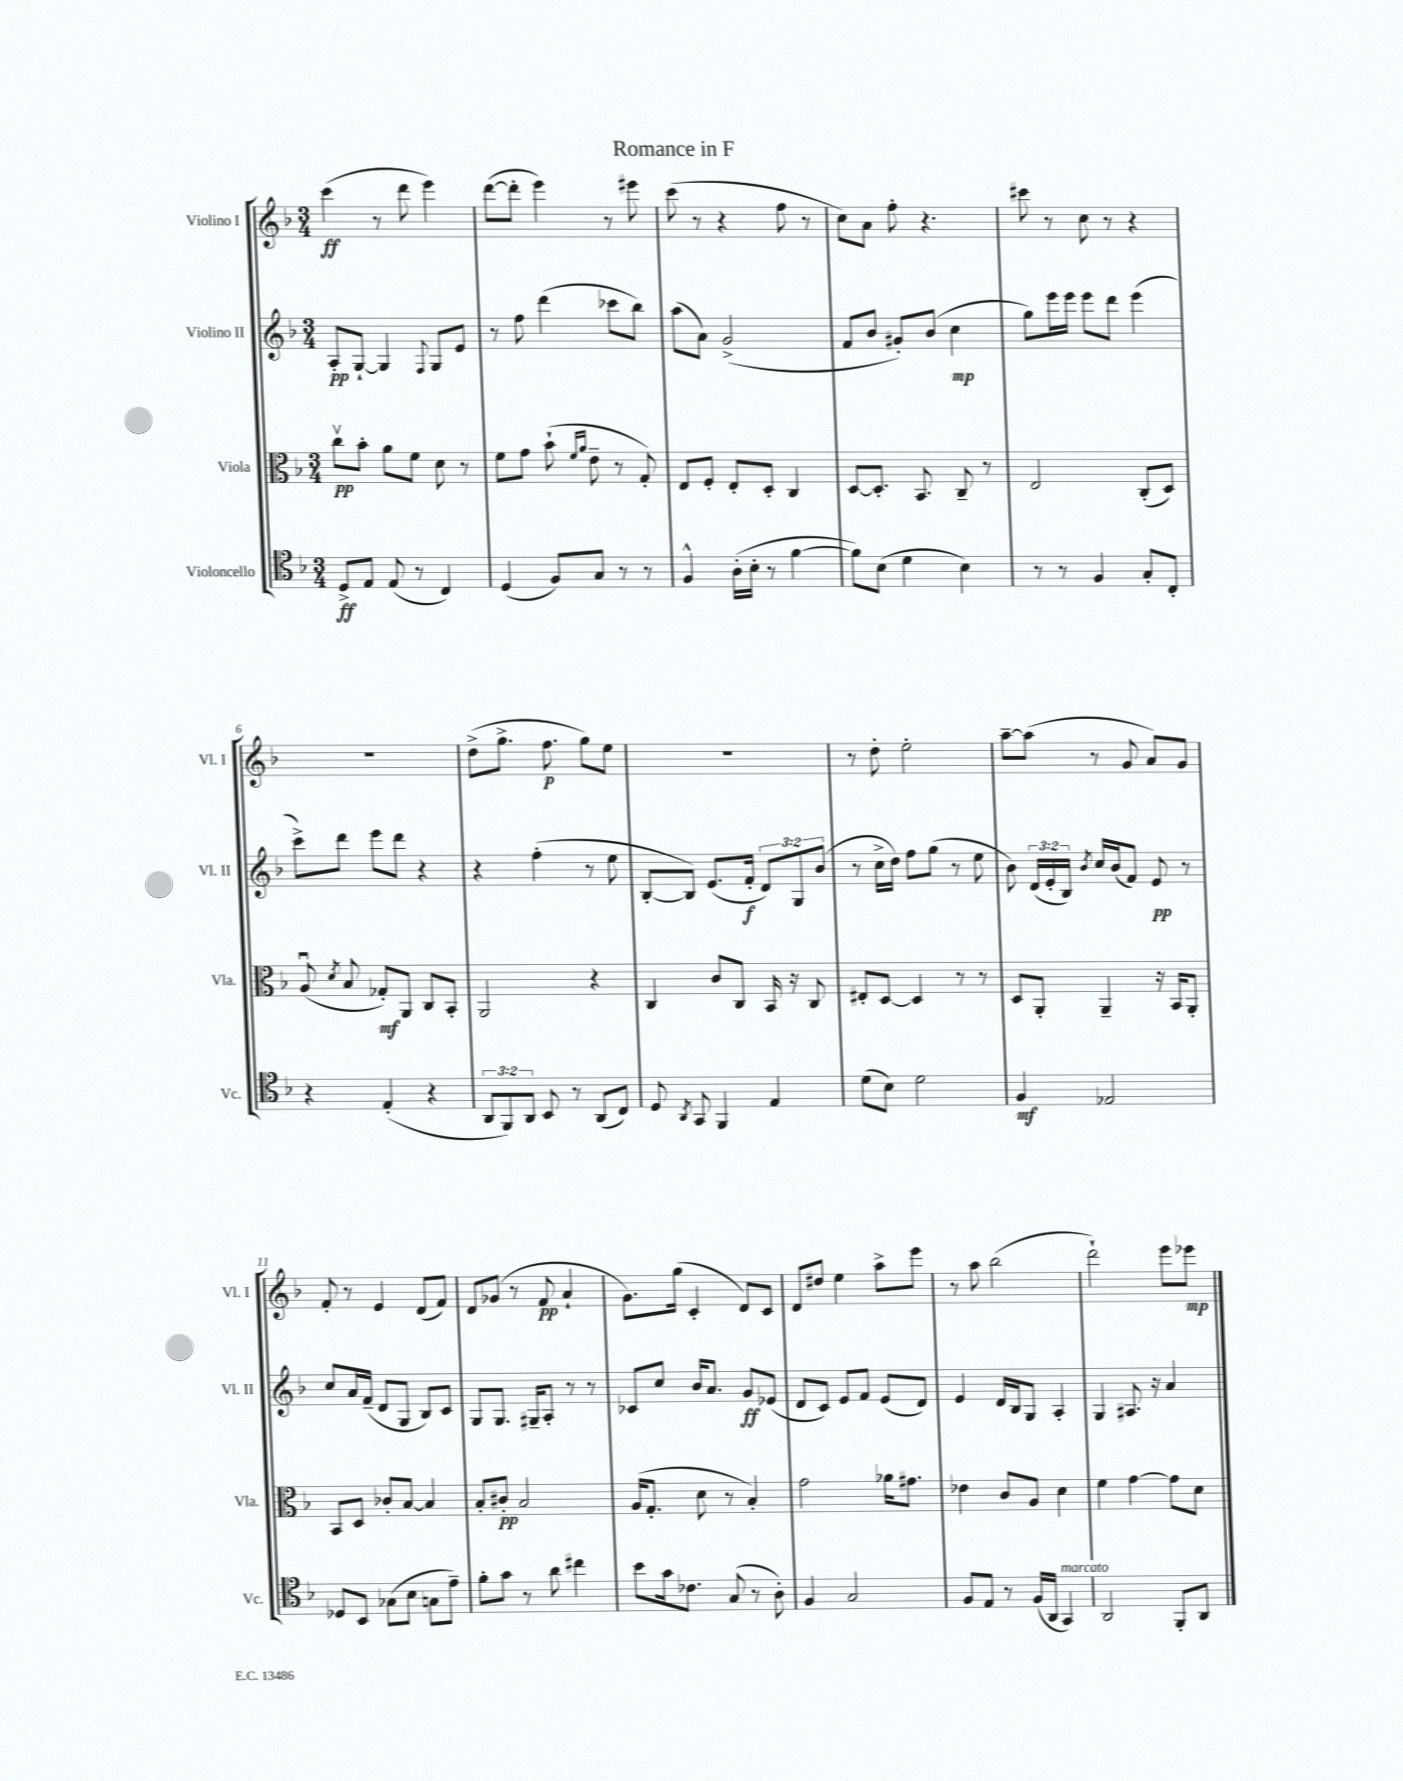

**kern	**kern	**kern	**kern
*staff4	*staff3	*staff2	*staff1
*clefC4	*clefC3	*clefG2	*clefG2
*k[b-]	*k[b-]	*k[b-]	*k[b-]
*M3/4	*M3/4	*M3/4	*M3/4
8D^	8ccv	8A'	(4ccc
8E	8b-'	[8G`	.
(8E	8a	4G]	8r
8r	8f	.	8ddd
.	.	8qqF	.
4C)	8d	8G	4eee)
.	8r	8e	.
=	=	=	=
(4D	8f	8r	([8ddd
.	8g	8ff	8ddd']
8F)	(8b-`	(4ddd	4eee)
.	16qqf	.	.
.	16qqa	.	.
8G	8e~	.	.
8r	8r	8ccc-	8r
8r	8G')	8bb-)	8eee#
=	=	=	=
4F^^	8E	(8aa	(8ccc
.	8F'	8a)	8r
(16A'	8E'	(2g^	4r
16B-'	.	.	.
8r	8D'	.	.
[4f	4C	.	8ff
.	.	.	8r
=	=	=	=
8f])	[8D	8f	8cc)
(8B-	8.D']	8b-	8a
4d	.	8g#')	8ff'
.	8.BB-	.	.
.	.	(8b-	4.r
4B-)	8C~	4cc	.
.	8r	.	.
=	=	=	=
8r	2E	8gg)	8ccc#
8r	.	16eee	8r
.	.	16eee	.
4F	.	8eee	8cc
.	.	8ddd	8r
8G'	(8C'	(4eee	4r
8C'	8D)	.	.
=	=	=	=
4r	(8Au	8ccc^)	2.r
.	8qd	.	.
.	8B-	8ddd	.
(4E'	8G-')	8eee	.
.	8AA	8ddd	.
4r	8C	4r	.
.	8BB-'	.	.
=	=	=	=
12AA	2AA	4r	(8dd^
12FF)	.	.	.
.	.	.	8.gg^
12AA	.	.	.
8BB-	.	(4ff'	.
.	.	.	8.ff
8r	.	.	.
(8AA	4r	8r	8gg)
8C)	.	8ee	8ee
=	=	=	=
8D	4C	[8B-'	2.r
8qAA	.	.	.
8GG	.	8B-])	.
4FF	8c	(8.e	.
.	8C	.	.
.	.	16f'	.
4E	16BB-	12d)	.
.	16r	.	.
.	.	12G	.
.	8C	.	.
.	.	(12b-	.
=	=	=	=
(8d	8E#'	8r	8r
8B-)	[8D	16cc^	8dd'
.	.	16dd)	.
2d	4D]	8ff	2ee'
.	.	(8gg	.
.	8r	8r	.
.	8r	8ee	.
=	=	=	=
4F	8D	8b-)	[8aa~
.	8AA'	(24d	(8aa]
.	.	24e'	.
.	.	24B-)	.
.	.	8qb-	.
2E-	4AA~	16cc	8r
.	.	(16b-	.
.	.	8f)	8g
.	16r	8e	8a)
.	16BB-	.	.
.	8AA'	8r	8g
=	=	=	=
8D-	8BB-	8cc	8f'
8BB-	8D	16a	8r
.	.	(16f~	.
(8G-	8c-'	8d	4e
8B-	[8B-	8G	.
8G	4B-]	8B-)	(8d
8e~)	.	8c	8f)
=	=	=	=
8f'	8B-'	8G	8d
8g	8c#'	8.G	(8g-
8r	2B-	.	8r
.	.	16G#~	.
8a	.	8A'	8f
4cc#	.	8r	4a`
.	.	8r	.
=	=	=	=
8b-	(16A	8c-	8.g)
.	8.G'	.	.
16g	.	8cc	.
8.c-	.	.	(16gg
.	8d	16b-	4c'
.	.	8.a	.
(8G	8r	.	.
8r	4B-')	8g	8d)
8A')	.	(8e-	8c
=	=	=	=
4F	2g	8d	8d
.	.	8c)	8dd#
2G	.	8e	4ee
.	.	8f	.
.	16a-	(8e	8aa^
.	8.g#	.	.
.	.	8d)	8eee
=	=	=	=
8F	4e-	4e	8r
8E	.	.	8aa
8r	8c	16d	(2bb-
.	.	16B-	.
(16F	8A	8G	.
16AA	.	.	.
4GG)	4d	4A'	.
=	=	=	=
2AA	4f	4G	2ddd`)
.	[4g	8.A#	.
.	.	16r	.
8FF'	8g]	4a	8eee
8AA	8d	.	8eee-
==	==	==	==
*-	*-	*-	*-
